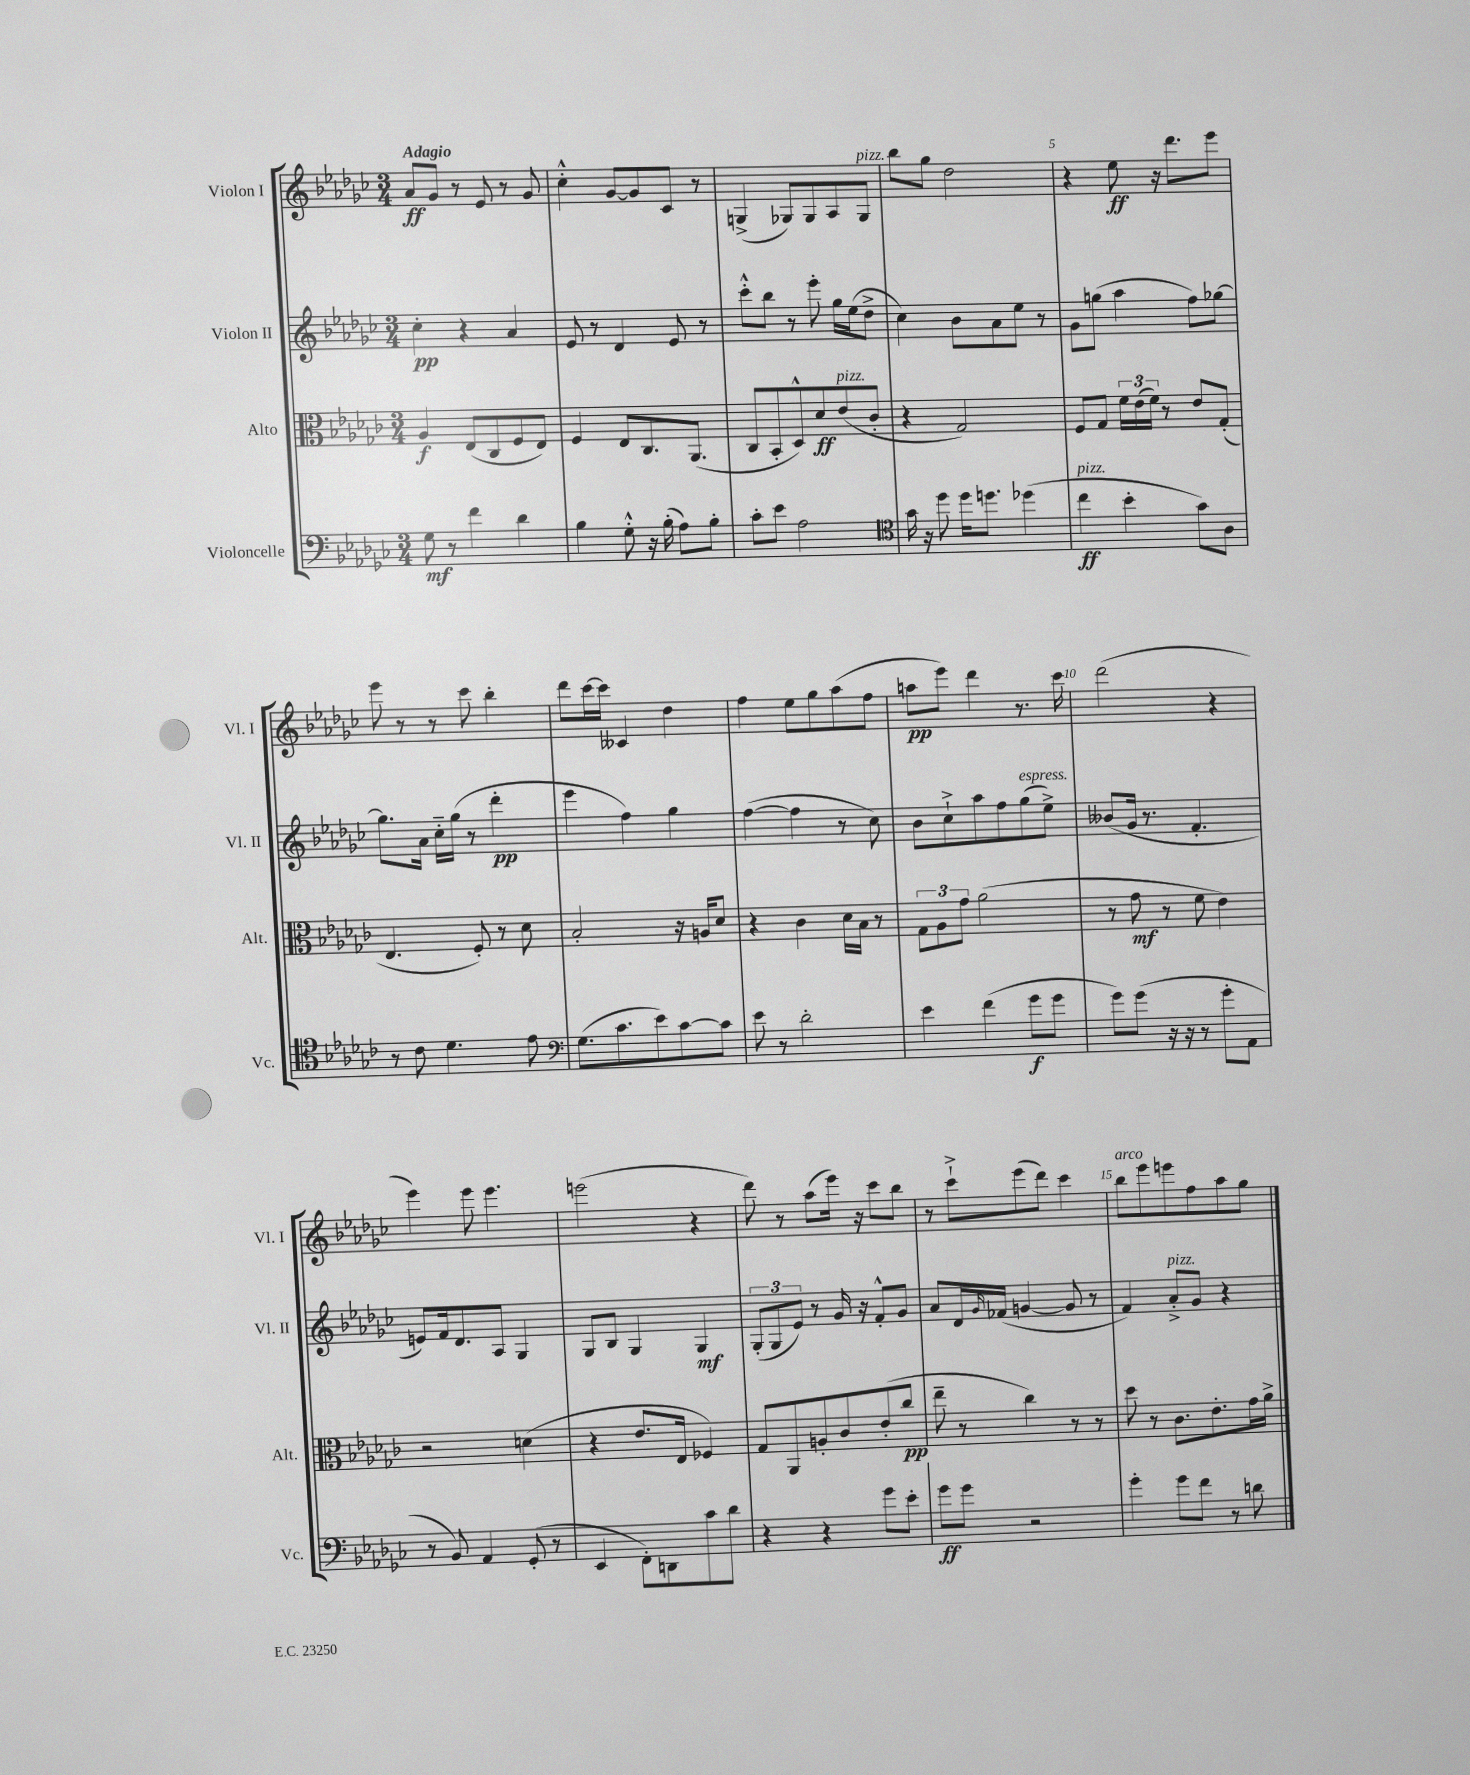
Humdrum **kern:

**kern	**kern	**kern	**kern
*staff4	*staff3	*staff2	*staff1
*clefF4	*clefC3	*clefG2	*clefG2
*k[b-e-a-d-g-c-]	*k[b-e-a-d-g-c-]	*k[b-e-a-d-g-c-]	*k[b-e-a-d-g-c-]
*M3/4	*M3/4	*M3/4	*M3/4
8G-\	4A-/	4cc-'\	8a-/L
8r	.	.	8g-/J
4f\	(8E-/L	4r	8r
.	8C-/	.	8e-/
4d-\	8F/	4a-/	8r
.	8E-/J)	.	8g-/
=	=	=	=
4B-\	4F/	8e-/	4cc-'^^\
.	.	8r	.
8G-'^^\	8E-/L	4d-/	[8g-/L
16r	8.C-/	.	8g-/]
(16B-'\	.	.	.
8A-\L)	.	8e-/	8c-/J
.	(8.AA-/J	.	.
8B-'\J	.	8r	8r
=	=	=	=
8c-'\L	8C-/L	8ccc-'^^\L	(4G^/
8e-\J	8BB-'/	8bb-\J	.
2A-\	8D-^^/)	8r	8G-/L)
.	8d-/	8eee-'\	8G-/
.	(8e-/	16gg-\LL	8A-/
.	.	(16ee-\J	.
.	8c-'/J	8dd-^\J	8G-/J
=	=	=	=
*clefC4	*	*	*
16g-\	4r	4cc-\)	8bb-\L
16r	.	.	.
8dd-\	.	.	8gg-\J
16dd-\LK	2G-/)	8b-\L	2dd-\
8.dd\J	.	.	.
.	.	8a-\	.
(4dd-\	.	8ee-\J	.
.	.	8r	.
=	=	=	=
4cc-\	8F/L	8g-\L	4r
.	8G-/J	(8gg\J	.
4b-'\	24f\LL	4aa-\	8ee-\
.	(24e-\	.	.
.	24f\JJ)	.	.
.	8r	.	16r
.	.	.	8.ddd-\L
8g-\L)	8e-/L	8ff\L)	.
8A-\J	(8G-'/J	[8gg-\J	8eee-\J
=	=	=	=
8r	4.E-/	8.gg-\]L	8eee-\
8c-\	.	.	8r
.	.	16a-\Jk	.
4.d-\	.	16cc-'~\LL	8r
.	.	(16gg-\JJ	.
.	8F'/)	8r	8ccc-\
.	8r	4ddd-'\	4bb-'\
8e-\	8d-\	.	.
=	=	=	=
*clefF4	*	*	*
(8.G-\L	2B-'/	4eee-\	8ddd-\L
.	.	.	[16ccc-\L
8.c-\	.	.	16ccc-\]JJ
.	.	4ff\)	4c--/
8e-\)	.	.	.
[8c-\	16r	4gg-\	4dd-\
.	16A/LK	.	.
8c-\]J	8d-/J	.	.
=	=	=	=
8e-\	4r	([4ff\	4ff\
8r	.	.	.
2d-'\	4c-\	4ff\]	8ee-\L
.	.	.	8gg-\
.	16d-\LL	8r	(8aa-\
.	16B-\JJ	.	.
.	8r	8cc-\)	8ff\J
=	=	=	=
4e-\	12G-\L	8b-\L	8aa\L
.	12A-\	.	.
.	.	8cc-`^\	8eee-\J)
.	12g-\J	.	.
(4f\	(2a-\	8aa-\	4ddd-\
.	.	8ff\	.
8g-\L	.	(8gg-\	8.r
8g-\J	.	8ee-^\J)	.
.	.	.	16ccc-\
=	=	=	=
8g-\L)	8r	(8b--/L	(2ddd-\
(8g-\J	8g-\	16g-/Jk	.
.	.	8.r	.
16r	8r	.	.
16r	.	.	.
8r	8f\	4.f'/	.
8g-'\L	4e-\)	.	4r
8AA-\J	.	.	.
=	=	=	=
8r	2r	8e/L)	4eee-\)
8BB-/)	.	16f/k	.
.	.	8.d-/	.
4AA-/	.	.	8eee-\
.	.	8A-/J	4.eee-\
(8GG-'/	(4d\	4G-/	.
8r	.	.	.
=	=	=	=
4EE-/	4r	8G-/L	(2eee\
.	.	8B-/J	.
8FF'\L)	8.e-/L	4G-/	.
8DD\	.	.	.
.	16E-/Jk	.	.
8c-\	4F-/)	4G-/	4r
8d-\J	.	.	.
=	=	=	=
4r	8G-/L	(12G-'/L	8ddd-\)
.	.	12G-/	.
.	8AA-/	.	8r
.	.	12e-/J)	.
4r	8A'/	8r	(8aa-\L
.	8c-/	16g-/	16eee-\Jk)
.	.	16r	16r
8g-\L	(8e-'/	8f'^^/L	8ccc-\L
8e-'\J	8cc-/J	8g-/J	8bb-\J
=	=	=	=
8g-\L	8ee-~\	8a-/L	8r
8g-\J	8r	16d-/L	8ccc-`^\L
.	.	16qqg-/	.
.	.	(16f-/JJ	.
2r	4cc-\)	[4g/	(8eee-\
.	.	.	8ddd-\J)
.	8r	8g/]	4ccc-\
.	8r	8r	.
=	=	=	=
4g-'\	8dd-\	4f/)	8bb-\L
.	8r	.	8eee-\
8g-\L	8.c-\L	8a-'^/L	8eee\
8f\J	.	8g-/J	8ff\
.	8.e-'\	.	.
8r	.	4r	8aa-\
8d\	16g-\L	.	8gg-\J
.	16a-^\JJ	.	.
==	==	==	==
*-	*-	*-	*-
